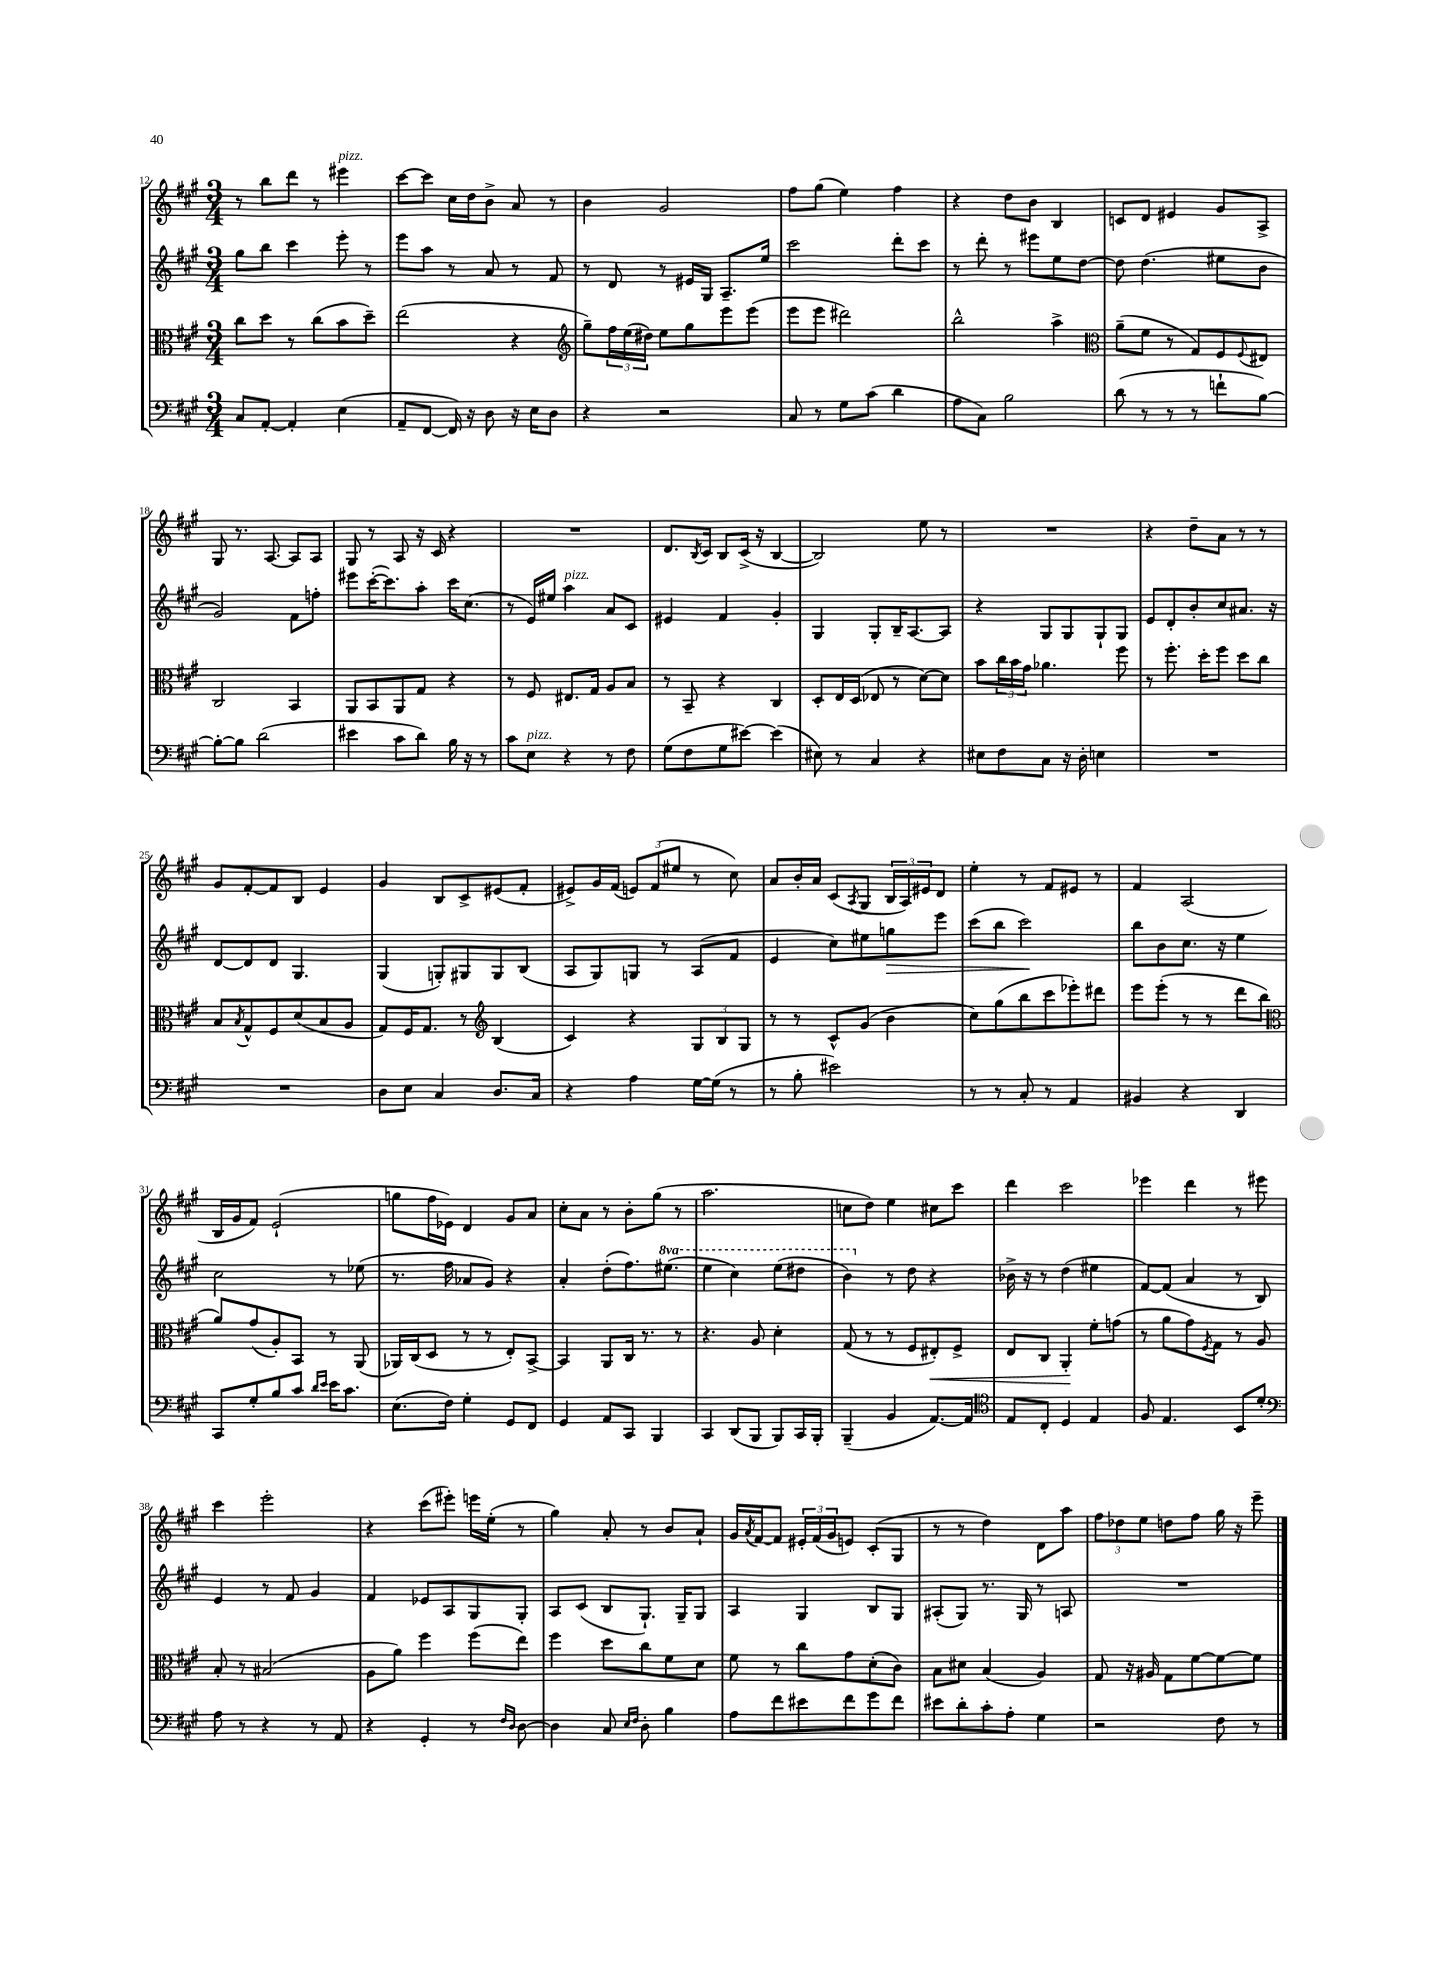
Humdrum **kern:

**kern	**kern	**dynam	**kern	**dynam	**kern
*part4	*part3	*part3	*part2	*part2	*part1
*staff4	*staff3	*staff3	*staff2	*staff2	*staff1
*clefF4	*clefC3	*	*clefG2	*	*clefG2
*k[f#c#g#]	*k[f#c#g#]	*	*k[f#c#g#]	*	*k[f#c#g#]
*M3/4	*M3/4	*	*M3/4	*	*M3/4
=12	=12	=12	=12	=12	=12
8C#/L	8cc#\L	.	8gg#\L	.	8r
[8AA'/J	8dd\J	.	8bb\J	.	8bb\L
4AA'/]	8r	.	4ccc#\	.	8ddd\J
.	(8cc#\L	.	.	.	8r
!	!	!	!	!	!LO:TX:a:i:t=pizz.
(4E\	8b\	.	8eee'\	.	4eee#X\
.	8dd~\J)	.	8r	.	.
=13	=13	=13	=13	=13	=13
8AA~/L	(2ee\	.	8eee\L	.	[8ccc#\L
[8FF#/J	.	.	8aa\J	.	8ccc#\J]
16FF#/])	.	.	8r	.	16cc#\LL
16r	.	.	.	.	16dd\J
8D\	.	.	8a/	.	8b^\J
16r	4r	.	8r	.	8a/
16E\KL	.	.	.	.	.
8D\J	.	.	8f#/	.	8r
=14	=14	=14	=14	=14	=14
*	*clefG2	*	*	*	*
4r	8gg#~\L)	.	8r	.	4b\
.	24ff#\L	.	8d/	.	.
.	(24ee\	.	.	.	.
.	24dd#X\JJ)	.	.	.	.
2r	8ee\L	.	8r	.	2g#/
.	8gg#\	.	16e#X/LL	.	.
.	.	.	16G#/JJ	.	.
.	8eee\	.	8.A~/L	.	.
.	(8eee\J	.	.	.	.
.	.	.	16ee/Jk	.	.
=15	=15	=15	=15	=15	=15
8C#/	8eee\L	.	2ccc#\	.	8ff#\L
8r	8eee\J	.	.	.	(8gg#\J
8G#\L	2ddd#X\)	.	.	.	4ee\)
(8c#\J	.	.	.	.	.
4d\	.	.	8ddd'\L	.	4ff#\
.	.	.	8ccc#\J	.	.
=16	=16	=16	=16	=16	=16
8A\L	2bb^^\	.	8r	.	4r
8C#\J)	.	.	8ddd'\	.	.
2B\	.	.	8r	.	8dd\L
.	.	.	8eee#X\L	.	8b\J
.	4aa^\	.	8ee\	.	4B/
.	.	.	[8dd\J	.	.
=17	=17	=17	=17	=17	=17
*	*clefC3	*	*	*	*
(8d\	(8a~\L	.	8dd\]	.	8cn/L
8r	8f#\J	.	(4.dd\	.	8d/J
8r	8r	.	.	.	4e#X/
8r	8G#/L)	.	.	.	.
8fn`\L	8F#/	.	8ee#X\L	.	8g#/L
.	8qqF#/	.	.	.	.
[8B\J)	8E#X/J	.	8b\J	.	8A^/J
!!LO:LB:g=z
=18	=18	=18	=18	=18	=18
8B'\L_	2C#/	.	2g#/)	.	8G#/
8B\J]	.	.	.	.	8.r
(2d\	.	.	.	.	.
.	.	.	.	.	[8.A/
.	4BB/	.	8f#\L	.	8A/L]
.	.	.	8ffn'\J	.	8A/J
=19	=19	=19	=19	=19	=19
4e#X\	8AA/L	.	8eee#X\L	.	8G#/
.	8BB/	.	([16ccc#'\K	.	8r
.	.	.	8.ccc#\])	.	.
8c#\L	8AA/	.	.	.	8A/
8d\J)	8G#/J	.	8aa'\J	.	16r
.	.	.	.	.	16c#/
16B\	4r	.	16ccc#\KL	.	4r
16r	.	.	(8.cc#\J	.	.
8r	.	.	.	.	.
=20	=20	=20	=20	=20	=20
8c#\L	8r	.	8r	.	2.r
!LO:TX:a:i:t=pizz.	!	!	!	!	!
8E\J	8F#/	.	16e/LL)	.	.
.	.	.	16ee#X/JJ	.	.
!	!	!	!LO:TX:a:i:t=pizz.	!	!
4r	8.E#X/L	.	4aa\	.	.
.	16G#/Jk	.	.	.	.
8r	8A/L	.	8a/L	.	.
8F#\	8B/J	.	8c#/J	.	.
=21	=21	=21	=21	=21	=21
(8G#\L	8r	.	4e#X/	.	8.d/L
8F#\	8BB~/	.	.	.	.
.	.	.	.	.	8qB/
.	.	.	.	.	16c#/Jk
8G#\	4r	.	4f#/	.	8B/L
[8e#X\J)	.	.	.	.	(16c#^/Jk
.	.	.	.	.	16r
(4e#\]	4C#/	.	4g#'/	.	[4B/
=22	=22	=22	=22	=22	=22
8E#X\)	8D'/L	.	4G#/	.	2B/])
8r	16E/L	.	.	.	.
.	(16D/JJ	.	.	.	.
4C#/	8E-X/	.	8G#'/L	.	.
.	8r	.	16B~/K	.	.
.	.	.	[8.A/	.	.
4r	[8d\L)	.	.	.	8ee\
.	8d\J]	.	8A/J]	.	8r
=23	=23	=23	=23	=23	=23
8E#X\L	8b\L	.	4r	.	2.r
8F#\	24cc#\L	.	.	.	.
.	24b\	.	.	.	.
.	24g#\JJ	.	.	.	.
8C#\J	4.a-X\	.	8G#/L	.	.
16r	.	.	8G#/	.	.
16D'\	.	.	.	.	.
4En\	.	.	8G#`/	.	.
.	8ff#\	.	8G#/J	.	.
=24	=24	=24	=24	=24	=24
2.r	8r	.	8e/L	.	4r
.	8.ff#'\	.	8d'/	.	.
.	.	.	8b'/	.	8dd~\L
.	16dd'\KL	.	.	.	.
.	8ff#\J	.	8cc#/	.	8a\J
.	8dd\L	.	8.a#X/J	.	8r
.	8cc#\J	.	.	.	8r
.	.	.	16r	.	.
!!LO:LB:g=z
=25	=25	=25	=25	=25	=25
2.r	8B/L	.	[8d/L	.	8g#/L
.	8qB/	.	.	.	.
.	8G#^^/	.	8d/]	.	[8f#'/
.	8F#/	.	8d/J	.	8f#/]
.	(8d/	.	4.G#/	.	8B/J
.	8B/	.	.	.	4e/
.	8A/J	.	.	.	.
=26	=26	=26	=26	=26	=26
8D\L	8G#/L)	.	(4G#/	.	4g#/
8E\J	16F#/K	.	.	.	.
.	8.G#/J	.	.	.	.
4C#/	.	.	8Gn'/L)	.	8B/L
.	8r	.	8G#X/	.	8c#^/
*	*clefG2	*	*	*	*
8.D/L	(4B/	.	8G#/	.	(8e#X/
.	.	.	(8B/J	.	8f#'/J
16C#/Jk	.	.	.	.	.
=27	=27	=27	=27	=27	=27
4r	4c#/)	.	8A/L	.	8e#X^/L)
.	.	.	8G#/)	.	16g#/L
.	.	.	.	.	(16f#/JJ
4A\	4r	.	8Gn/J	.	12en/L)
.	.	.	.	.	(12f#/
.	.	.	8r	.	.
.	.	.	.	.	12ee#X/J
[16G#\LL	12G#/L	.	(8A/L	.	8r
(16G#\JJ]	.	.	.	.	.
.	12B/	.	.	.	.
8r	.	.	8f#/J	.	8cc#\)
.	12G#/J	.	.	.	.
=28	=28	=28	=28	=28	=28
8r	8r	.	4e/	.	8a/L
8B'\	8r	.	.	.	16b'/L
.	.	.	.	.	16a/JJ
2e#X\)	8c#^^/L	.	8cc#\L)	.	(8c#/L
.	.	.	.	.	8qA/
.	(8g#/J	.	8ee#X\	.	8G#/J
!	!	!	!	!LO:HP:b	!
.	4b\	.	8ggn\	>	24B/LL
.	.	.	.	.	24A/)
.	.	.	.	.	24e#X/J
.	.	.	8eee\J	.	8d/J
=29	=29	=29	=29	=29	=29
8r	8cc#\L)	.	(8ccc#\L	.	4ee'\
8r	(8gg#\	.	8bb\J	.	.
8C#'/	8bb\	.	2ccc#\)	.	8r
8r	8ccc#\	.	.	.	8f#/L
4AA/	8eee-X'\)	.	.	.	8e#X/J
.	8ddd#X\J	.	.	.	8r
.	.	.	.	]	.
=30	=30	=30	=30	=30	=30
4BB#X/	8eee\L	.	8bb\L	.	4f#/
.	(8eee'\J	.	8b\	.	.
4r	8r	.	8.cc#\J	.	(2A/
.	8r	.	.	.	.
.	.	.	16r	.	.
4DD/	8ddd\L	.	4ee\	.	.
.	8bb\J	.	.	.	.
!!LO:LB:g=z
=31	=31	=31	=31	=31	=31
*	*clefC3	*	*	*	*
8CC#/L	8a/L)	.	2cc#\	.	16B/LL
.	.	.	.	.	16g#/J
8G#'/	(8g#/	.	.	.	8f#/J)
8B/	8A'/)	.	.	.	(2e`/
8c#/J	8BB/J	.	.	.	.
16qqd/LL	.	.	.	.	.
16qqe/JJ	.	.	.	.	.
16e\KL	8r	.	8r	.	.
8.c#\J	.	.	.	.	.
.	(8AA/	.	(8ee-X\	.	.
=32	=32	=32	=32	=32	=32
(8.E\L	16AA-X/LL)	.	8.r	.	8ggn\L
.	(16C#/J	.	.	.	.
.	8D/J	.	.	.	16ff#\L
16F#\Jk)	.	.	16ff#\	.	16e-X\JJ)
4G#'\	8r	.	8a-X/L	.	4d/
.	8r	.	8g#/J)	.	.
8GG#/L	8E'/L)	.	4r	.	8g#/L
8FF#/J	[8BB^/J	.	.	.	8a/J
=33	=33	=33	=33	=33	=33
4GG#/	4BB/]	.	4a'/	.	8cc#'\L
.	.	.	.	.	8a\J
8AA/L	8AA/L	.	(8dd'\L	.	8r
8CC#/J	16C#/Jk	.	8.ff#\)	.	8b'\L
.	8.r	.	.	.	.
4BBB/	.	.	.	.	(8gg#\J
*	*	*	*8va	*	*
.	.	.	(8.eee#X\J	.	.
.	8r	.	.	.	8r
=34	=34	=34	=34	=34	=34
4CC#/	4.r	.	4eee\	.	2.aa\
(8DD/L	.	.	4ccc#\)	.	.
8BBB/J	8A/	.	.	.	.
8BBB/L)	4d'\	.	(8eee\L	.	.
16CC#/L	.	.	8ddd#X\J	.	.
16BBB'/JJ	.	.	.	.	.
=35	=35	=35	=35	=35	=35
(4BBB~/	(8G#/	.	4bb\)	.	8ccn\L
.	8r	.	.	.	8dd\J)
*	*	*	*X8va	*	*
4BB/	8r	.	8r	.	4ee\
.	8F#/L	.	8dd\	.	.
!	!	!LO:HP:b	!	!	!
[8.AA/L)	8E#X'/)	<	4r	.	8cc#X\L
.	8F#^/J	.	.	.	8ccc#\J
16AA/Jk]	.	.	.	.	.
=36	=36	=36	=36	=36	=36
*clefC4	*	*	*	*	*
8E/L	8E/L	.	16b-X^\	.	4ddd\
.	.	.	16r	.	.
8C#'/J	8C#/J	.	8r	.	.
4D/	4AA'/	.	(4dd\	.	2ccc#\
4E/	8f#'\L	[	4ee#X\	.	.
.	(8gn\J	.	.	.	.
=37	=37	=37	=37	=37	=37
8F#/	8r	.	[8f#/L)	.	4eee-X\
4.E/	8a\L	.	(8f#/J]	.	.
.	8g#\)	.	4a/	.	4ddd\
.	8qF#/	.	.	.	.
.	8G#\J	.	.	.	.
8BB/L	8r	.	8r	.	8r
8d'/J	8A/	.	8B/)	.	8eee#X\
!!LO:LB:g=z
=38	=38	=38	=38	=38	=38
*clefF4	*	*	*	*	*
8A\	8B'/	.	4e/	.	4ccc#\
8r	8r	.	.	.	.
4r	(2B#X/	.	8r	.	2eee'\
.	.	.	8f#/	.	.
8r	.	.	4g#/	.	.
8AA/	.	.	.	.	.
=39	=39	=39	=39	=39	=39
4r	8A\L	.	4f#/	.	4r
.	8a\J)	.	.	.	.
4GG#'/	4ff#\	.	8e-X/L	.	(8ccc#\L
.	.	.	8A/	.	8eee#X'\J)
8r	(8ff#\L	.	8G#/	.	16eeen\LL
.	.	.	.	.	(16ee'\JJ
16qqF#/LL	.	.	.	.	.
16qqD/JJ	.	.	.	.	.
[8D\	8ee\J)	.	8G#'/J	.	8r
=40	=40	=40	=40	=40	=40
4D\]	4ff#\	.	8A/L	.	4gg#\)
.	.	.	(8c#/J	.	.
8C#/	8dd\L	.	8B/L	.	8a'/
16qqE/LL	.	.	.	.	.
16qqF#/JJ	.	.	.	.	.
8D'\	8cc#\	.	8.G#`/J)	.	8r
4B\	8f#\	.	.	.	8b/L
.	.	.	16G#~/KL	.	.
.	8d\J	.	8G#/J	.	8a`/J
=41	=41	=41	=41	=41	=41
8A\L	8f#\	.	4A/	.	16g#/LL
.	.	.	.	.	8qa/
.	.	.	.	.	[16f#/J
8f#\	8r	.	.	.	8f#/J]
8e#X\	8cc#\L	.	4G#/	.	24e#X'/LL
.	.	.	.	.	(24f#/
.	.	.	.	.	24g#/J
8f#\	8g#\	.	.	.	8en/J)
8g#\	(8d'\	.	8B/L	.	(8c#'/L
8f#\J	8c#\J)	.	8G#/J	.	8G#/J
=42	=42	=42	=42	=42	=42
8e#X\L	8B\L	.	(8A#X'/L	.	8r
8d'\	8d#X\J	.	8G#/J)	.	8r
8c#'\	(4B/	.	8.r	.	4dd\)
8A'\J	.	.	.	.	.
.	.	.	16G#/	.	.
4G#\	4A/)	.	8r	.	8d\L
.	.	.	8An/	.	8aa\J
=43	=43	=43	=43	=43	=43
2r	8G#/	.	2.r	.	12ff#\L
.	.	.	.	.	12dd-X\
.	16r	.	.	.	.
.	.	.	.	.	12ee\J
.	16A#X/	.	.	.	.
.	8G#\L	.	.	.	8ddn\L
.	[8f#\	.	.	.	8ff#\J
8F#\	8f#\_	.	.	.	16gg#\
.	.	.	.	.	16r
8r	8f#\J]	.	.	.	8eee~\
==	==	==	==	==	==
*-	*-	*-	*-	*-	*-
